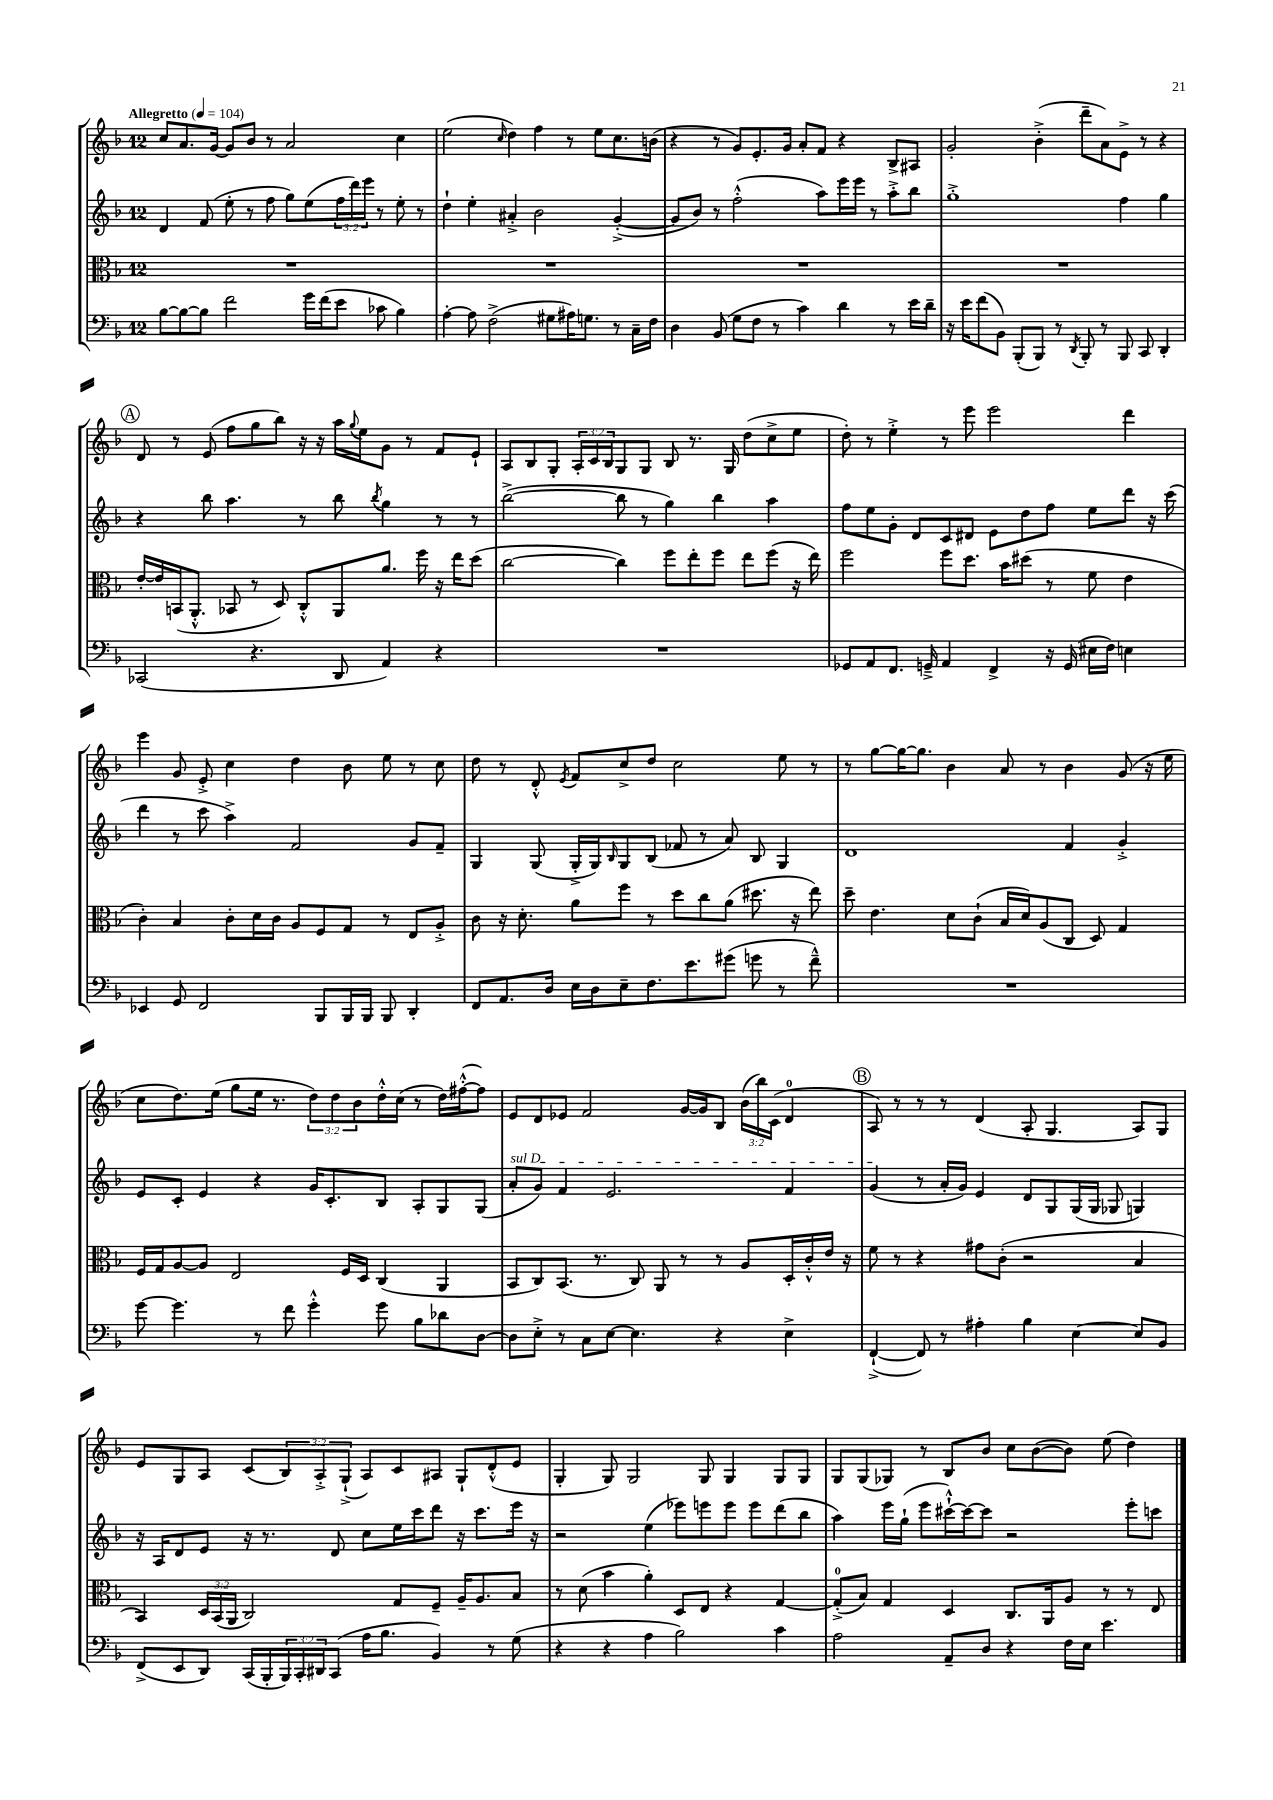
<<
\new StaffGroup <<
\new Staff = "s0" {
    \clef treble \key f \major \once \override Staff.TimeSignature.style = #'single-digit \time 12/8 \override Staff.TupletNumber.text = #tuplet-number::calc-fraction-text \tempo "Allegretto" 4 = 104
    c''8 a'8. g'16~ g'8 bes'8 r8 a'2 c''4 |
    e''2( \grace { c''16 } d''4) f''4 r8 e''8 c''8. b'16( |
    r4 r8 g'8) e'8.-. g'16 a'8-. f'8 r4 bes8-> ais8 |
    g'2-. bes'4-.->( d'''8-- a'8) e'8-> r8 r4 |
    \mark \markup { \circle "A" } d'8 r8 e'8( f''8 g''8 bes''8) r16 r16 a''16 \appoggiatura { g''8 } e''16 g'8 r8 f'8 e'8-! |
    a8 bes8 g8-. \tuplet 3/2 { a16-. c'16 bes16 } g8 g8 bes8 r8. g16 d''8( c''8-> e''8 |
    d''8-.) r8 e''4-.-> r8 e'''8 e'''2 d'''4 |
    e'''4 g'8 e'8-.-> c''4 d''4 bes'8 e''8 r8 c''8 |
    d''8 r8 d'8-.-^ \acciaccatura { e'8 } f'8 c''8-> d''8 c''2 e''8 r8 |
    r8 g''8~ g''16~ g''8. bes'4 a'8 r8 bes'4 g'8( r16 e''16 |
    c''8 d''8.) e''16( g''8 e''16 r8. \tuplet 3/2 { d''8) d''8 bes'8 } d''16-.-^ c''16( r8 d''16) fis''16~-.-^( fis''8) |
    e'8 d'8 ees'8 f'2 g'16~ g'16 bes8 \tuplet 3/2 { bes'16( bes''16) c'16( } d'4-0 |
    \mark \markup { \circle "B" } a8) r8 r8 r8 d'4( a8-. g4. a8) g8 |
    e'8 g8 a8 c'8( \tuplet 3/2 { bes8) a8-.-> g8-!->( } a8) c'8 ais8 g8-! d'8-.-^( e'8 |
    g4-. g8) g2 g8 g4 g8 g8 |
    g8 g8( ges8) r8 bes8 bes'8 c''8 bes'8~( bes'8) e''8( d''4) \bar "|." |
}
\new Staff = "s1" {
    \clef treble \key f \major \once \override Staff.TimeSignature.style = #'single-digit \time 12/8 \override Staff.TupletNumber.text = #tuplet-number::calc-fraction-text
    d'4 f'8( e''8-. r8 f''8 g''8) e''8( \tuplet 3/2 { f''16 d'''16) e'''16 } r8 e''8-. r8 |
    d''4-! e''4-. ais'4-.-> bes'2 g'4~-.->( |
    g'8 bes'8) r8 f''2-.-^( a''8) e'''16 e'''16 r8 a''8-.-> bes''8 |
    g''1-.-> f''4 g''4 |
    \mark \markup { \circle "A" } r4 bes''8 a''4. r8 bes''8 \acciaccatura { bes''8 } g''4 r8 r8 |
    bes''2~->( bes''8 r8 g''4) bes''4 a''4 |
    f''8 e''8 g'8-. d'8 c'8 dis'8 e'8 d''8 f''8 e''8 d'''8 r16 c'''16( |
    d'''4 r8 c'''8 a''4->) f'2 g'8 f'8-- |
    g4 g8( g16-.-> g16) \grace { bes16 } g8 bes8( fes'8 r8 a'8) bes8 g4 |
    d'1 f'4 g'4-.-> |
    e'8 c'8-. e'4 r4 g'16 c'8.-. bes8 a8-. g8 g8( |
    \once \override TextSpanner.bound-details.left.text = \markup { \italic "sul D" } a'8-.\startTextSpan g'8) f'4 e'2. f'4 |
    \mark \markup { \circle "B" } g'4\stopTextSpan( r8 a'16-. g'16) e'4 d'8 g8 g16( g16 ges8 g4) |
    r16 a16 d'8 e'8 r16 r8. d'8 c''8 e''16 c'''16 d'''8 r16 c'''8. e'''16 r16 |
    r2 e''4( ees'''8) e'''8 e'''8 e'''8 d'''8( bes''8 |
    a''4) e'''16 g''16-!( e'''8 cis'''16~-!-^) cis'''16~ cis'''8 r2 e'''8-. c'''8 \bar "|." |
}
\new Staff = "s2" {
    \clef alto \key f \major \once \override Staff.TimeSignature.style = #'single-digit \time 12/8 \override Staff.TupletNumber.text = #tuplet-number::calc-fraction-text
    R1. |
    R1. |
    R1. |
    R1. |
    \mark \markup { \circle "A" } e'16~-. e'16 b,16( a,8.-.-^ bes,8 r8 d8) c8-.-^ a,8 a'8. f''16 r16 e''16 d''8( |
    c''2~ c''4) f''8 e''8-. f''8 e''8 f''8( r16 e''16) |
    f''2 f''8 d''8. bes'16 dis''8( r8 f'8 e'4 |
    c'4-.) bes4 c'8-. d'16 c'16 a8 f8 g8 r8 e8 a8-.-> |
    c'8 r16 d'8.-. a'8 f''8 r8 d''8 c''8 a'8( dis''8. r16 e''8) |
    d''8-- e'4. d'8 c'8-!( bes16 d'16) a8( c8 d8) g4 |
    f16 g16 a8~ a8 e2 f16 d16 c4( a,4 |
    bes,8 c8) bes,8.( r8. c8) a,8 r8 r8 a8 d16-. c'16-.-^ e'16 r16 |
    \mark \markup { \circle "B" } f'8 r8 r4 gis'8 c'8-.( r2 bes4 |
    bes,4) \tuplet 3/2 { d16 bes,16( a,16 } c2) g8 f8-- a16-- a8. bes8 |
    r8 d'8( bes'4 a'4-.) d8 e8 r4 g4~ |
    g8-0-.->( bes8) g4 d4 c8. a,16 a8 r8 r8 e8 \bar "|." |
}
\new Staff = "s3" {
    \clef bass \key f \major \once \override Staff.TimeSignature.style = #'single-digit \time 12/8 \override Staff.TupletNumber.text = #tuplet-number::calc-fraction-text
    bes8~ bes8~ bes8 f'2 g'16 f'16( e'8 ces'8 bes4) |
    a4~-. a8 f2->( gis8 ais16) g8. r8 c16-- f16 |
    d4 bes,8( g8 f8 r8 c'4) d'4 r8 e'16 d'16-- |
    r16 e'16 f'8( bes,8) bes,,8-.( bes,,8) r8 \acciaccatura { d,8 } bes,,8-. r8 bes,,8 c,8 d,4-. |
    \mark \markup { \circle "A" } ces,2( r4. d,8 a,4) r4 |
    R1. |
    ges,8 a,8 f,8. g,16---> a,4 f,4-> r16 g,16( eis16 f16) e4 |
    ees,4 g,8 f,2 bes,,8 bes,,16 bes,,16 bes,,8 d,4-. |
    f,8 a,8. d16 e16 d16 e8-- f8. e'8. gis'8( g'8 r8 f'8---^) |
    R1. |
    g'8~ g'4. r8 f'8 g'4-.-^ g'8 bes8 des'8 d8~ |
    d8 e8-.-> r8 c8 e8~ e4. r4 e4-> |
    \mark \markup { \circle "B" } f,4~-!->( f,8) r8 ais4-. bes4 e4~ e8 bes,8 |
    f,8->( e,8 d,8) c,16( bes,,16-. \tuplet 3/2 { bes,,16) c,16-. dis,16 } c,8( a16 bes8. bes,4) r8 g8( |
    r4 r4 a4 bes2) c'4 |
    a2 a,8-- d8 r4 f16 e16 e'4. \bar "|." |
}
>>
>>
\layout { \context { \Score \remove "Bar_number_engraver" } }
